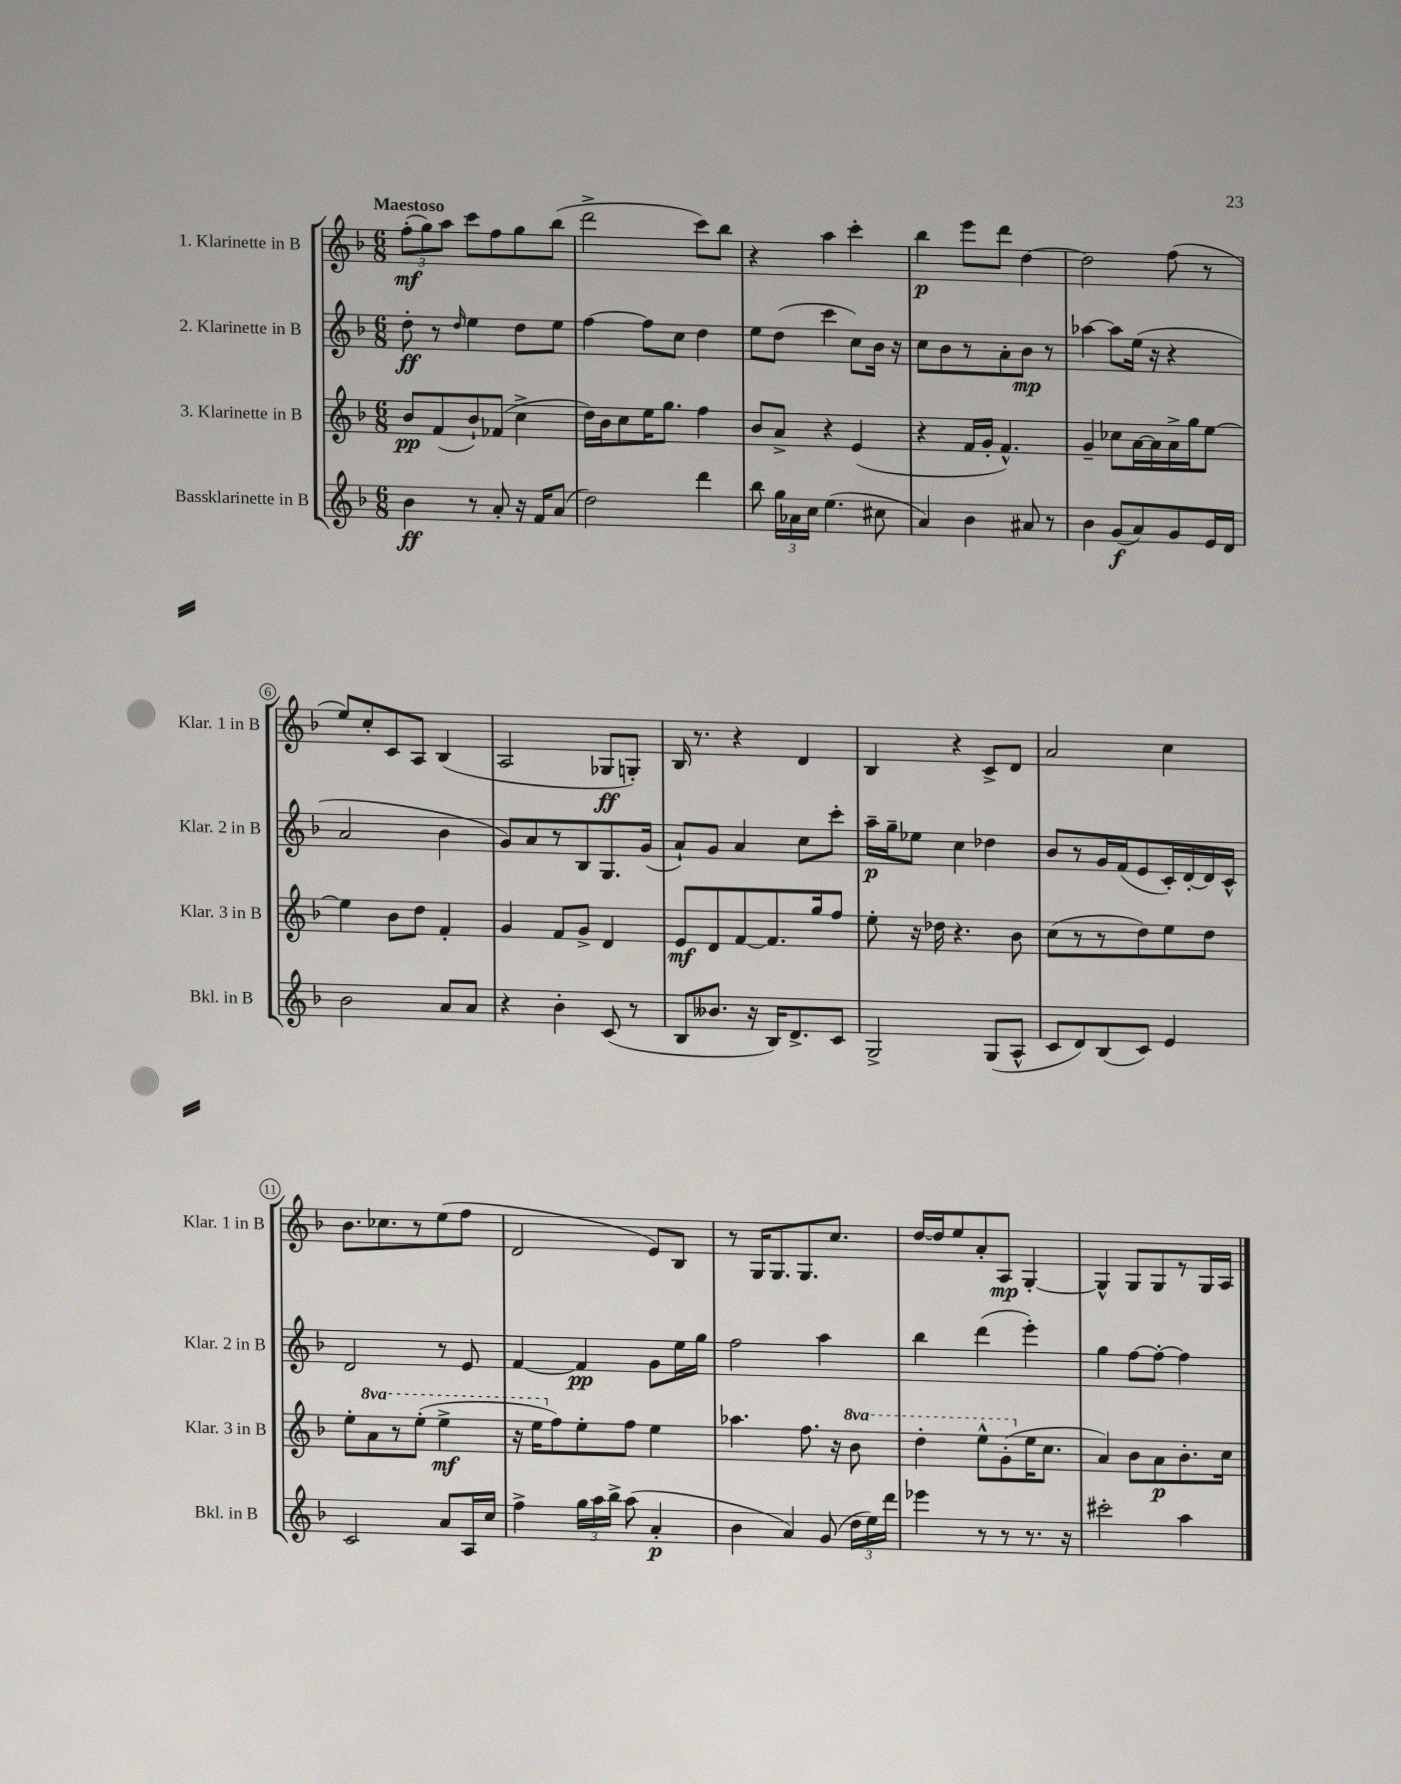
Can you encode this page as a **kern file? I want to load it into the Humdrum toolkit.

**kern	**kern	**kern	**kern
*staff4	*staff3	*staff2	*staff1
*clefG2	*clefG2	*clefG2	*clefG2
*k[b-]	*k[b-]	*k[b-]	*k[b-]
*M6/8	*M6/8	*M6/8	*M6/8
4b-\	8b-/L	8dd'\	(12ff'\L
.	.	.	12gg\)
.	(8f/	8r	.
.	.	.	12aa\J
.	.	16qqdd/	.
8r	8b-`/)	4ee\	8ccc\L
8a'/	(8f-/J	.	8ff\
16r	4cc^\	8dd\L	8gg\
16f/LK	.	.	.
(8a/J	.	8ee\J	(8bb-\J
=	=	=	=
2dd\)	16dd\LL)	[4ff\	2ddd^\
.	16b-\J	.	.
.	8cc\	.	.
.	16ee\K	8ff\]L	.
.	8.gg\J	.	.
.	.	8cc\J	.
4ddd\	4ff\	4dd\	8ccc\L)
.	.	.	8bb-\J
=	=	=	=
8bb-\	8b-/L	8ee\L	4r
24gg\LL	8a^/J	(8dd\J	.
24a-\	.	.	.
24cc\JJ	.	.	.
(4.ee\	4r	4ccc\	4aa\
.	(4e/	8cc\L)	4ccc'\
8cc#\	.	16b-\Jk	.
.	.	16r	.
=	=	=	=
4a/)	4r	8cc\L	4bb-\
.	.	8b-\	.
4b-\	16f/LL	8r	8eee\L
.	16g'/JJ	.	.
.	4.f^^/)	8a'\	8ddd\J
8a#/	.	8b-\J	[4dd\
8r	.	8r	.
=	=	=	=
4b-\	4g~/	[4aa-\	2dd\]
(8g/L	8cc-\L	8aa-\]L	.
8a/)	[16a\L	(16ee\Jk	.
.	16a\]	16r	.
8g/	16a^\	4r	(8ff\
.	16gg\J	.	.
16e/L	[8ee\J	.	8r
16d/JJ	.	.	.
=	=	=	=
2b-\	4ee\]	2a/	8ee/L)
.	.	.	8cc'/
.	8b-\L	.	8c/
.	8dd\J	.	8A/J
8a/L	4f'/	4b-\	(4B-/
8a/J	.	.	.
=	=	=	=
4r	4g/	8g/L)	2A/
.	.	8a/	.
4b-'\	8f/L	8r	.
.	8g^/J	8B-/	.
(8c/	4d/	8.G/	8G-/L
8r	.	.	8G'/J)
.	.	(16g/Jk	.
=	=	=	=
8B-/L	8e/L	8a`/L)	16B-/
.	.	.	8.r
8.b--/J	8d/	8g/J	.
.	[8f/	4a/	4r
16r	.	.	.
16B-/LK)	8.f/]	.	.
8.d^/	.	.	.
.	.	8cc\L	4d/
.	16gg/k	.	.
8c/J	8ff/J	8ccc'\J	.
=	=	=	=
2G^/	8ee'\	16aa~\LL	4B-/
.	.	16gg~\J	.
.	16r	8ee-\J	.
.	16dd-\	.	.
.	4.r	4cc\	4r
(8G/L	.	4dd-\	8c^/L
8A^^/J	8b-\	.	8d/J
=	=	=	=
8c/L	(8cc\L	8b-/L	2a/
8d/)	8r	8r	.
(8B-/	8r	16g/L	.
.	.	(16f/J	.
8c/J)	8dd\)	8e/	.
4e/	8ee\	16c'/L)	4cc\
.	.	[16d'/	.
.	8dd\J	16d/]	.
.	.	16c^^/JJ	.
=	=	=	=
2c/	8ee'\L	2d/	8.b-\L
.	8aa\	.	.
.	.	.	8.cc-\
.	8r	.	.
.	(8eee'\J	.	8r
8a/L	4eee^\	8r	(8ee\
16A/L	.	8e/	8ff\J
16cc/JJ	.	.	.
=	=	=	=
4ff^\	16r	[4f/	2d/
.	16eee\LK	.	.
.	8ff\)	.	.
24gg\LL	8ee'\	4f/]	.
24aa\	.	.	.
24bb-^\JJ	.	.	.
(8aa\	8ff\J	.	.
4a'/	4ee\	8g\L	8e/L)
.	.	16ee\L	8B-/J
.	.	16gg\JJ	.
=	=	=	=
4b-\	4.aa-\	2ff\	8r
.	.	.	16G/LK
.	.	.	8.G/
4a/)	.	.	.
.	8.ff\	.	8.G/
(8g/	.	4aa\	.
.	16r	.	8.cc/J
24dd\LL	8bb-\	.	.
24ee\)	.	.	.
24ddd\JJ	.	.	.
=	=	=	=
4eee-\	4ddd'\	4bb-\	[16dd/LL
.	.	.	16dd/]J
.	.	.	8ee/
8r	8eee^^\L	(4ddd\	8a'/
8r	(8gg'\	.	8A/J
8.r	16ee\K	4eee'\)	[4G'/
.	8.cc\J	.	.
16r	.	.	.
=	=	=	=
2ccc#'\	4a/)	4gg\	4G^^/]
.	8b-\L	[8ff\L	8G/L
.	8a\	8ff'\_J	8G/
4aa\	8.b-'\	4ff\]	8r
.	.	.	16G/L
.	16cc\Jk	.	16A/JJ
==	==	==	==
*-	*-	*-	*-
